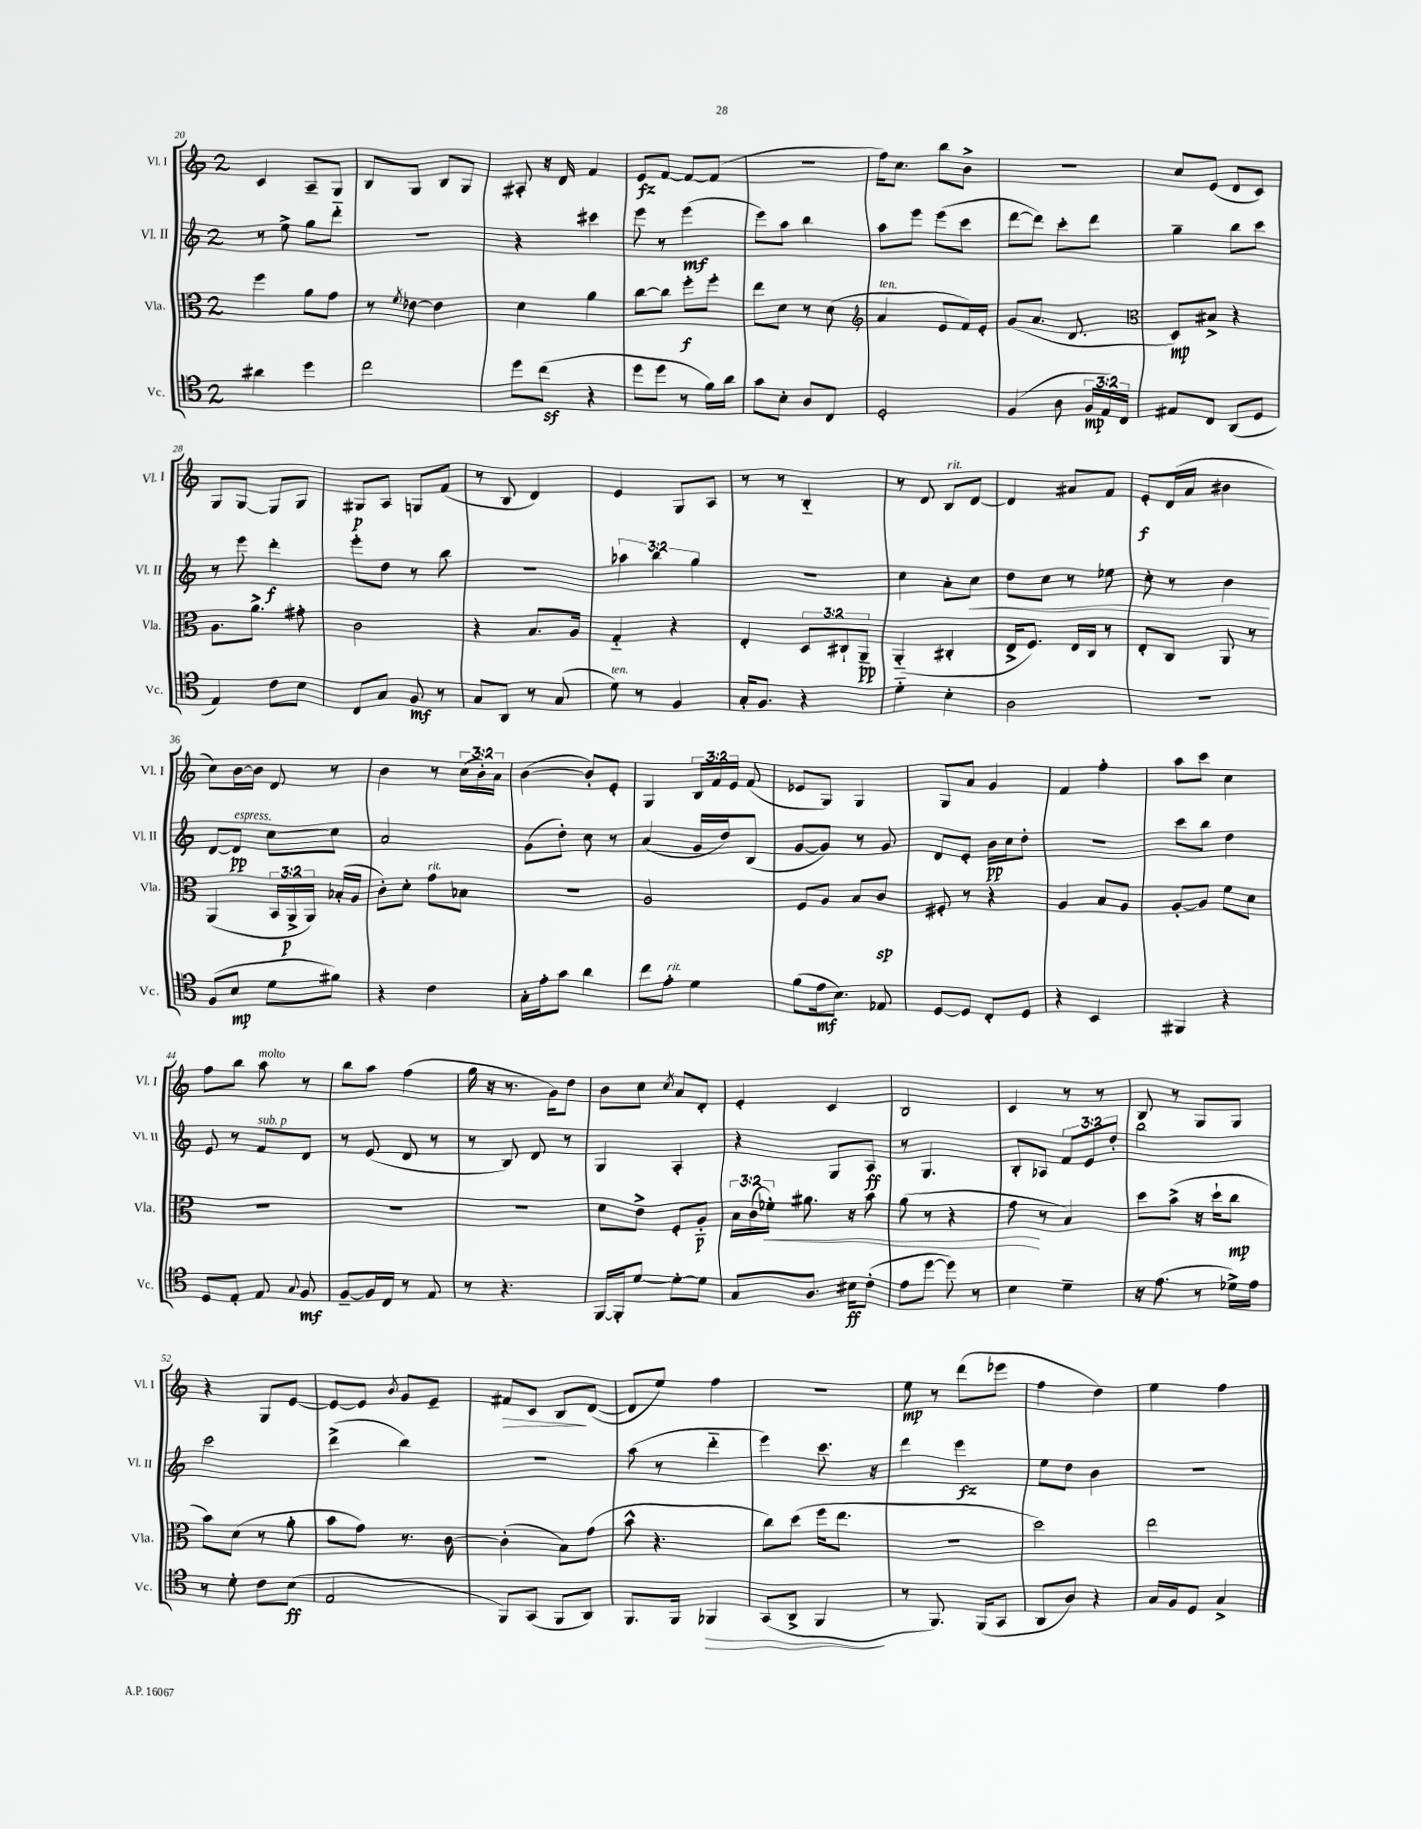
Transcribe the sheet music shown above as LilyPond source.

<<
\new StaffGroup <<
\new Staff = "s0" \with { instrumentName = "Vl. I" shortInstrumentName = "Vl. I" } {
    \clef treble \key c \major \once \override Staff.TimeSignature.style = #'single-digit \time 2/4 \override Staff.TupletNumber.text = #tuplet-number::calc-fraction-text
    \autoBeamOff c'4 a8[-- g8] |
    b8[ g8] b8[ g8] |
    ais8-. r16 d'16 f'4 |
    e'8[\fz f'8]~ f'8[~ f'8]( |
    r2 |
    f''16[) c''8.] b''8[ b'8]-> |
    R2 |
    c''8[ e'8]( d'8[ c'8]) |
    g8[ g8]~ g8[ g8] |
    gis8[\p a8] g8[ f'8]( |
    r8 b8 d'4) |
    e'4 g8[ a8] |
    r8 r8 b4-_ |
    r8 d'8 b8[^\markup { \italic "rit." } d'8]~ |
    d'4 ais'8[ f'8] |
    e'8[-.\f d'16( a'16] bis'4 |
    c''8[) b'16~ b'16] d'8 r8 |
    b'4 r8 \tuplet 3/2 { c''16[( b'16-.) a'16] } |
    b'4~( b'8[-.) e'8]-. |
    g4 \tuplet 3/2 { b16[ f'16 e'16] } f'8( |
    ees'8[ g8]) g4 |
    g8[ a'8] g'4 |
    f'4 f''4-. |
    a''8[ c'''8] c''4 |
    f''8[ b''8] a''8^\markup { \italic "molto" } r8 |
    b''8[ a''8] f''4( |
    g''16 r16 r8. g'16[) d''8] |
    b'8[ c''8] \acciaccatura { c''8 } a'8[ d'8]-. |
    e'4-. c'4 |
    b2 |
    c'4 r8 r8 |
    b8 r8 g8[ g8] |
    r4 g8[ e'8]~ |
    e'8[~ e'8] \acciaccatura { b'8 } g'8[ e'8]-- |
    fis'8[\> c'8] b8[\! d'8]~( |
    d'8[ e''8]) f''4 |
    R2 |
    e''8\mp r8 d'''8[( ees'''8] |
    f''4 d''4) |
    e''4 f''4 \bar "|." |
}
\new Staff = "s1" \with { instrumentName = "Vl. II" shortInstrumentName = "Vl. II" } {
    \clef treble \key c \major \once \override Staff.TimeSignature.style = #'single-digit \time 2/4 \override Staff.TupletNumber.text = #tuplet-number::calc-fraction-text
    \autoBeamOff r8 e''8-> g''8[ d'''8]-_ |
    r2 |
    r4 cis'''4 |
    e'''8 r8 e'''4\mf( |
    e'''8[) a''8] b''4 |
    a''8[ e'''8] e'''8[( c'''8] |
    d'''8[~ d'''8]) c'''8[-. d'''8] |
    g''4-- b''8[ c'''8] |
    r8 e'''8 d'''4-.\f |
    e'''8[-. d''8] r8 b''8 |
    r2 |
    \tuplet 3/2 { aes''4 b''4 g''4 } |
    r2 |
    c''4 a'8[-. c''8]\< |
    d''8[ c''8] r8 ees''8 |
    c''8-. r8 b'4\! |
    d'8[~ d'8]\pp^\markup { \italic "espress." } c''8[~ c''8] |
    a'2 |
    g'8[( d''8]-.) c''8 r8 |
    a'4( g'16[ d''16) b8]( |
    g'8[~ g'8]) r8 g'8 |
    d'8[ e'8]-. b'16[\pp c''16 d''8]-. |
    R2 |
    c'''8[ b''8] d''4 |
    e'8 r8 f'8[^\markup { \italic "sub. p" } d'8] |
    r8 e'8( d'8 r8 |
    r8 b8) d'8 r8 |
    g4 a4-. |
    r4 g8[ a8]\ff |
    r8 g4. |
    b8[-. aes8] \tuplet 3/2 { f'8[ e'8 d''8]-. } |
    b''2 |
    c'''2 |
    d'''4->( b''4) |
    R2 |
    a''8( r8 d'''4-_ |
    e'''4) c'''8. r16 |
    d'''4 e'''4\fz |
    e''8[ d''8] b'4 |
    r2 \bar "|." |
}
\new Staff = "s2" \with { instrumentName = "Vla." shortInstrumentName = "Vla." } {
    \clef alto \key c \major \once \override Staff.TimeSignature.style = #'single-digit \time 2/4 \override Staff.TupletNumber.text = #tuplet-number::calc-fraction-text
    \autoBeamOff f''4 a'8[ g'8] |
    r8 \acciaccatura { f'8 } ees'8~ ees'4 |
    d'4 a'4 |
    c''8[~ c''8] f''8[-.\f f''8]-. |
    e''8[ d'8] r8 d'8( |
    \clef treble a'4^\markup { \italic "ten." } e'8[ f'16) e'16]-. |
    g'8[( a'8.] d'8. |
    \clef alto d8[\mp) bis8]-> r4 |
    a8.[ a'8.]-> gis'8-. |
    c'2 |
    r4 b8.[ a16] |
    g4-_ r4 |
    e4-. \tuplet 3/2 { d8[ cis8-! a,8]--\pp } |
    a,4-_( cis4-. |
    e16[-> f8.]) e16[ c16] r8 |
    e8[-. c8] a,8 r8 |
    a,4( \tuplet 3/2 { b,16[ a,16->\p a,16]) } bes16[-.( a16] |
    c'8[-.) d'8]-. g'8[^\markup { \italic "rit." } bes8] |
    R2 |
    a2 |
    f8[ a8] b8[ c'8]\sp |
    fis8-. r8 r4 |
    a4 b8[ a8] |
    a8[~-. a8] f'8[ d'8] |
    R2 |
    R2 |
    R2 |
    d'8[ e'8]-> f8[-. a8]-_\p |
    \tuplet 3/2 { b16[ c'16( fes'16]-.\<) } ais'8. r16 b'8 |
    a'8( r8 r4 |
    g'8\! r8 b4) |
    d''8[ b'8]->( r16 d''16[-! c''8]\mp |
    b'8[) d'8]( r8 a'8-. |
    b'8[ g'8]) r8. c'16~ |
    c'4-.( b8[) g'8]( |
    b'8-^ r4. |
    c''8[) d''8]( f''16[ e''8.] |
    r2 |
    d''2) |
    e''2 \bar "|." |
}
\new Staff = "s3" \with { instrumentName = "Vc." shortInstrumentName = "Vc." } {
    \clef tenor \key c \major \once \override Staff.TimeSignature.style = #'single-digit \time 2/4 \override Staff.TupletNumber.text = #tuplet-number::calc-fraction-text
    \autoBeamOff ais'4 d''4 |
    c''2 |
    d''8[ c''8]\sf( r4 |
    d''8[ d''8] r8 f'16[) a'16] |
    g'8[ b8]-. a8[ c8] |
    d2-. |
    f4( a8 \tuplet 3/2 { f16[\mp e16) c16] } |
    eis8[ c8] a,8[( d8] |
    e4) c'8[ b8] |
    c8[ g8] f8\mf r8 |
    g8[ a,8] r8 g8( |
    d'8^\markup { \italic "ten." }) r8 f4 |
    g16[-. f8.] r4 |
    d'4-_ b4-. |
    a2 |
    R2 |
    f8[( b8]\mp d'8[ fis'8]) |
    r4 c'4 |
    g16[-. e'16-. g'8] a'4 |
    c''8[ e'8]-.^\markup { \italic "rit." } d'4 |
    f'8[( e'16\mf b8.]) ees8 |
    d8[~ d8] c8[-. d8] |
    r4 b,4 |
    fis,4 r4 |
    d8[ e8]-. e8 \appoggiatura { g8 } f8\mf |
    f8[~-- f16 c16] r8 e8 |
    r8 r4. |
    f,16[~ f,16-. d'8]~ d'8[~-. d'8] |
    g8[ a8.] bis16[\ff c'8]-.( |
    e'8[ d''8]~ d''8) r8 |
    b4 d'4-- |
    r16 e'8.( r8 des'16[->) e'16] |
    r8 d'8-. c'8[ b8]\ff( |
    e2 |
    f,8[) g,8]( f,8[ a,8]) |
    f,8.[ f,16] fes,4\> |
    g,8[( a,8]-> f,4\! |
    r8 f,8.) f,16[( g,8] |
    a,8[ a8]) r4 |
    g16[ f16 d8] g4-> \bar "|." |
}
>>
>>
\layout { \context { \Score currentBarNumber = #20 } }
